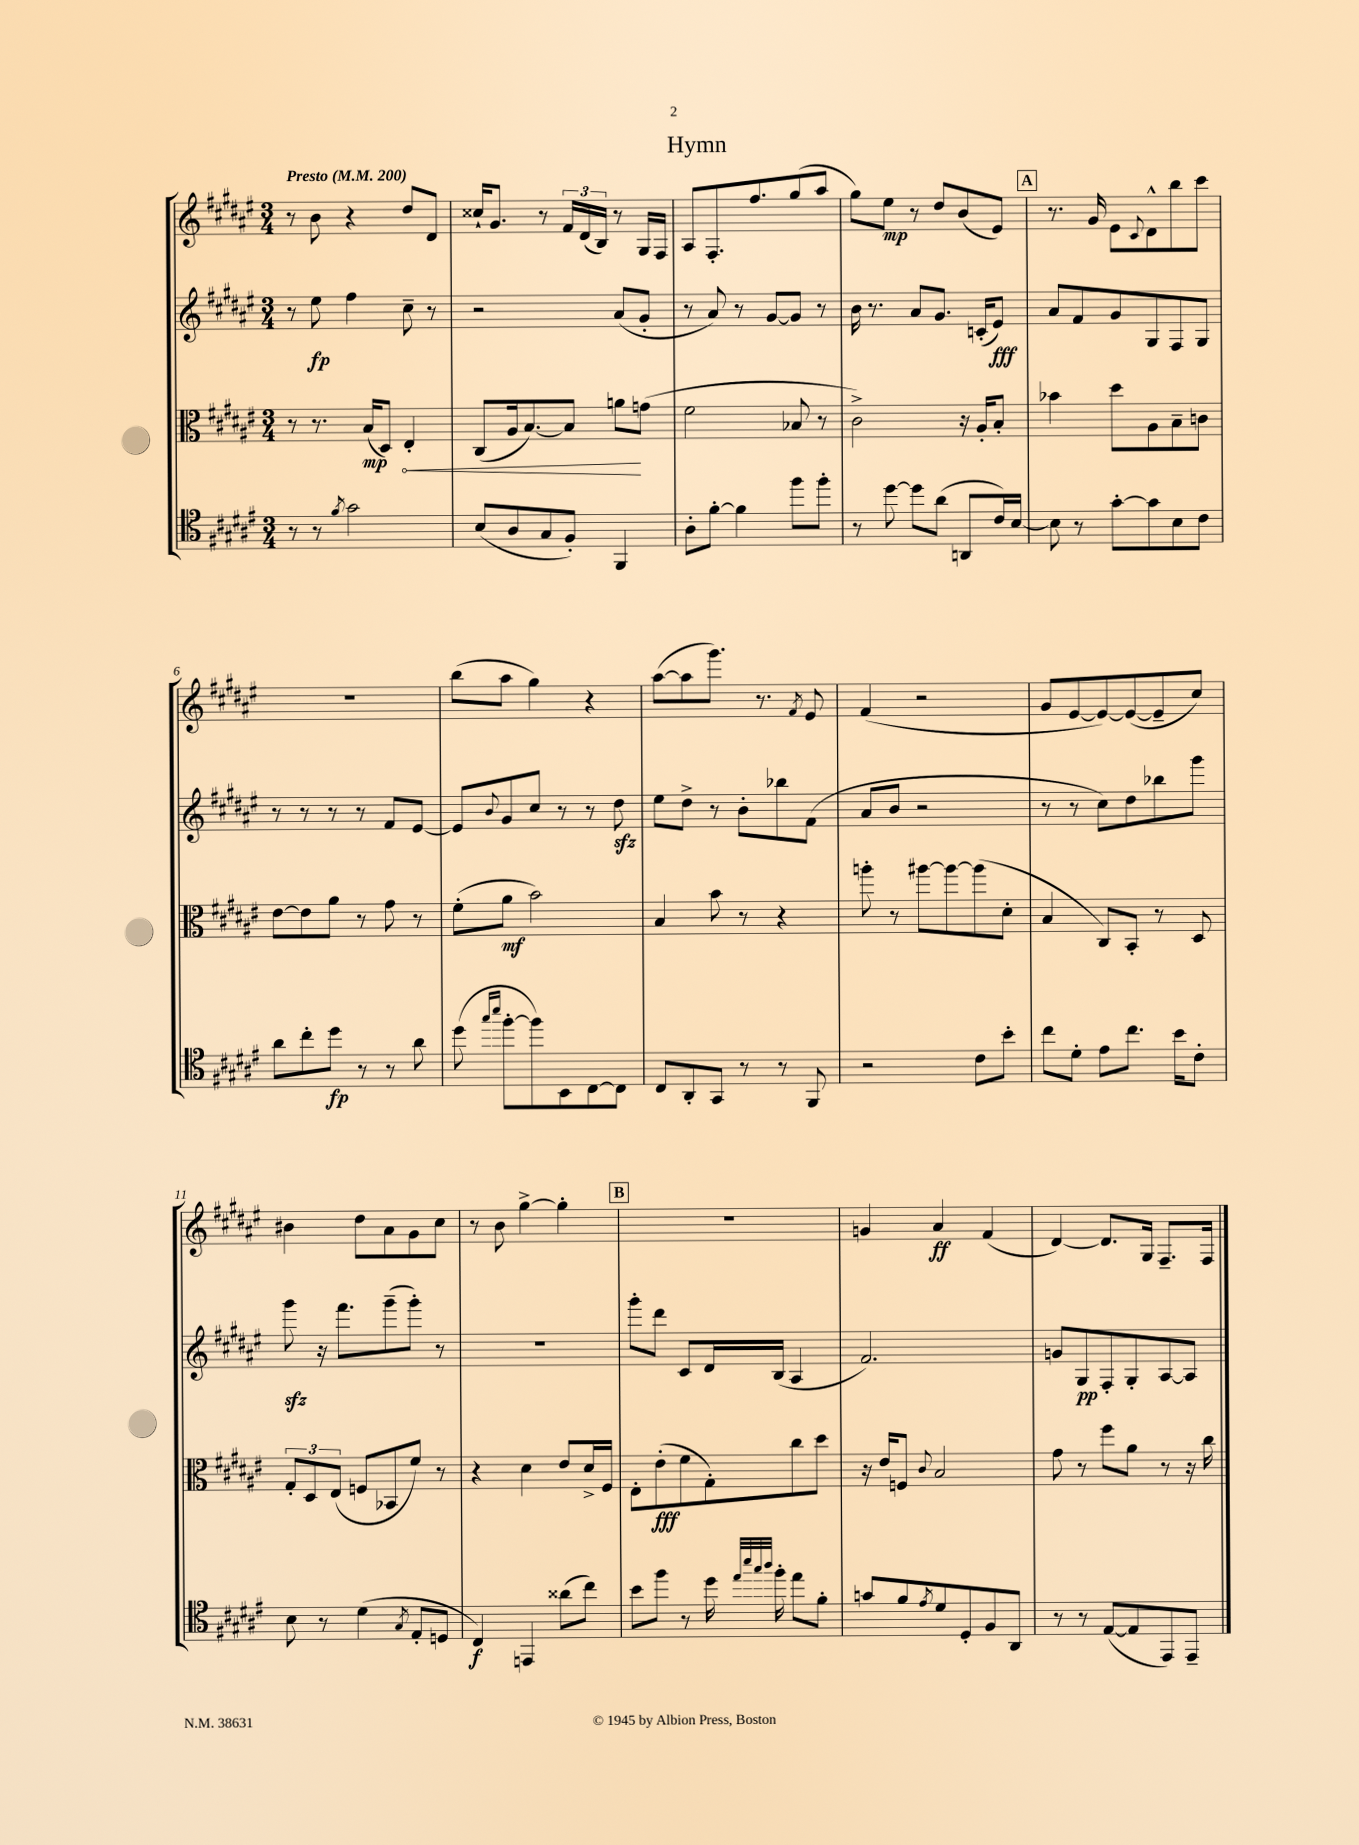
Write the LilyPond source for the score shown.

\header { title = "Hymn" }
<<
\new StaffGroup <<
\new Staff = "s0" {
    \clef treble \key fis \major \numericTimeSignature \time 3/4 \tempo "Presto" 4 = 200
    r8 b'8 r4 dis''8 dis'8 |
    cisis''16-! gis'8. r8 \tuplet 3/2 { fis'16 dis'16( b16) } r8 gis16 fis16 |
    ais8 fis8.-. fis''8. gis''8( ais''8 |
    gis''8) eis''8\mp r8 dis''8 b'8( eis'8) |
    \mark \markup { \box "A" } r8. gis'16 eis'8 \appoggiatura { cis'8 } dis'8-^ b''8 cis'''8 |
    R2. |
    b''8( ais''8 gis''4) r4 |
    ais''8~( ais''8 gis'''8.) r8. \acciaccatura { fis'8 } eis'8 |
    fis'4( r2 |
    gis'8 eis'8~ eis'8~) eis'8~( eis'8-- cis''8) |
    bis'4 dis''8 ais'8 gis'8 cis''8 |
    r8 b'8 gis''4~-> gis''4-. |
    \mark \markup { \box "B" } R2. |
    g'4 ais'4\ff fis'4( |
    dis'4~) dis'8. gis16 fis8.-- fis16 \bar "|." |
}
\new Staff = "s1" {
    \clef treble \key fis \major \numericTimeSignature \time 3/4
    r8 eis''8\fp fis''4 cis''8-- r8 |
    r2 ais'8( gis'8-. |
    r8 ais'8) r8 gis'8~ gis'8 r8 |
    b'16 r8. ais'8 gis'8. c'16-.( eis'8\fff) |
    \mark \markup { \box "A" } ais'8 fis'8 gis'8 gis8 fis8 gis8 |
    r8 r8 r8 r8 fis'8 eis'8~ |
    eis'8 \appoggiatura { b'8 } gis'8 cis''8 r8 r8 dis''8\sfz |
    eis''8 dis''8-> r8 b'8-. bes''8 fis'8( |
    ais'8 b'8 r2 |
    r8 r8 cis''8) dis''8 bes''8 gis'''8 |
    gis'''8\sfz r16 fis'''8. gis'''8--( gis'''8-.) r8 |
    R2. |
    \mark \markup { \box "B" } gis'''8-. dis'''8 cis'8 dis'16 b16( ais4 |
    fis'2.) |
    g'8 gis8\pp fis8-. gis8-. ais8~ ais8 \bar "|." |
}
\new Staff = "s2" {
    \clef alto \key fis \major \numericTimeSignature \time 3/4
    r8 r8. b16\mp( dis8) \once \override Hairpin.circled-tip = ##t eis4-.\< |
    cis8( ais16 b8.~) b8 a'8\! g'8( |
    fis'2 bes8 r8 |
    cis'2->) r16 ais16-. b8-. |
    \mark \markup { \box "A" } bes'4 dis''8 ais8 b8-- c'8 |
    eis'8~ eis'8 ais'8 r8 gis'8 r8 |
    fis'8-.( ais'8\mf b'2) |
    b4 b'8 r8 r4 |
    a''8-. r8 ais''8~ ais''8~ ais''8( dis'8-. |
    b4 cis8) b,8-. r8 dis8 |
    \tuplet 3/2 { gis8-. dis8 eis8( } f8 bes,8 fis'8) r8 |
    r4 dis'4 eis'8 dis'16-> fis16 |
    \mark \markup { \box "B" } eis8-. eis'8-.\fff( fis'8 gis8-.) cis''8 dis''8 |
    r16 eis'16 f8 \appoggiatura { cis'8 } b2 |
    gis'8 r8 fis''8 ais'8 r8 r16 cis''16 \bar "|." |
}
\new Staff = "s3" {
    \clef tenor \key fis \major \numericTimeSignature \time 3/4
    r8 r8 \acciaccatura { fis'8 } gis'2 |
    b8( ais8 gis8 fis8-.) fis,4 |
    ais8-. fis'8~-. fis'4 fis''8 fis''8-. |
    r8 dis''8~ dis''8 ais'8( a,8 cis'16) b16~ |
    \mark \markup { \box "A" } b8 r8 gis'8~-. gis'8 b8 cis'8 |
    ais'8 cis''8-. dis''8\fp r8 r8 ais'8 |
    dis''8( \grace { gis''16 b''16 } fis''8~-. fis''8) b,8 cis8~ cis8 |
    cis8 ais,8-. gis,8 r8 r8 fis,8 |
    r2 cis'8 b'8-. |
    cis''8 dis'8-. eis'8 cis''8. b'16 cis'8-. |
    b8 r8 dis'4( \acciaccatura { gis8 } eis8-. d8 |
    cis4\f) e,4 aisis'8( cis''8) |
    \mark \markup { \box "B" } b'8 fis''8 r8 dis''16 \grace { eis''32 b''32 gis''32 ais''32 } fis''16-. eis''8 fis'8-. |
    g'8 fis'8 \acciaccatura { eis'8 } dis'8 dis8-. fis8 ais,8 |
    r8 r8 eis8~( eis8 eis,8) eis,8-- \bar "|." |
}
>>
>>
